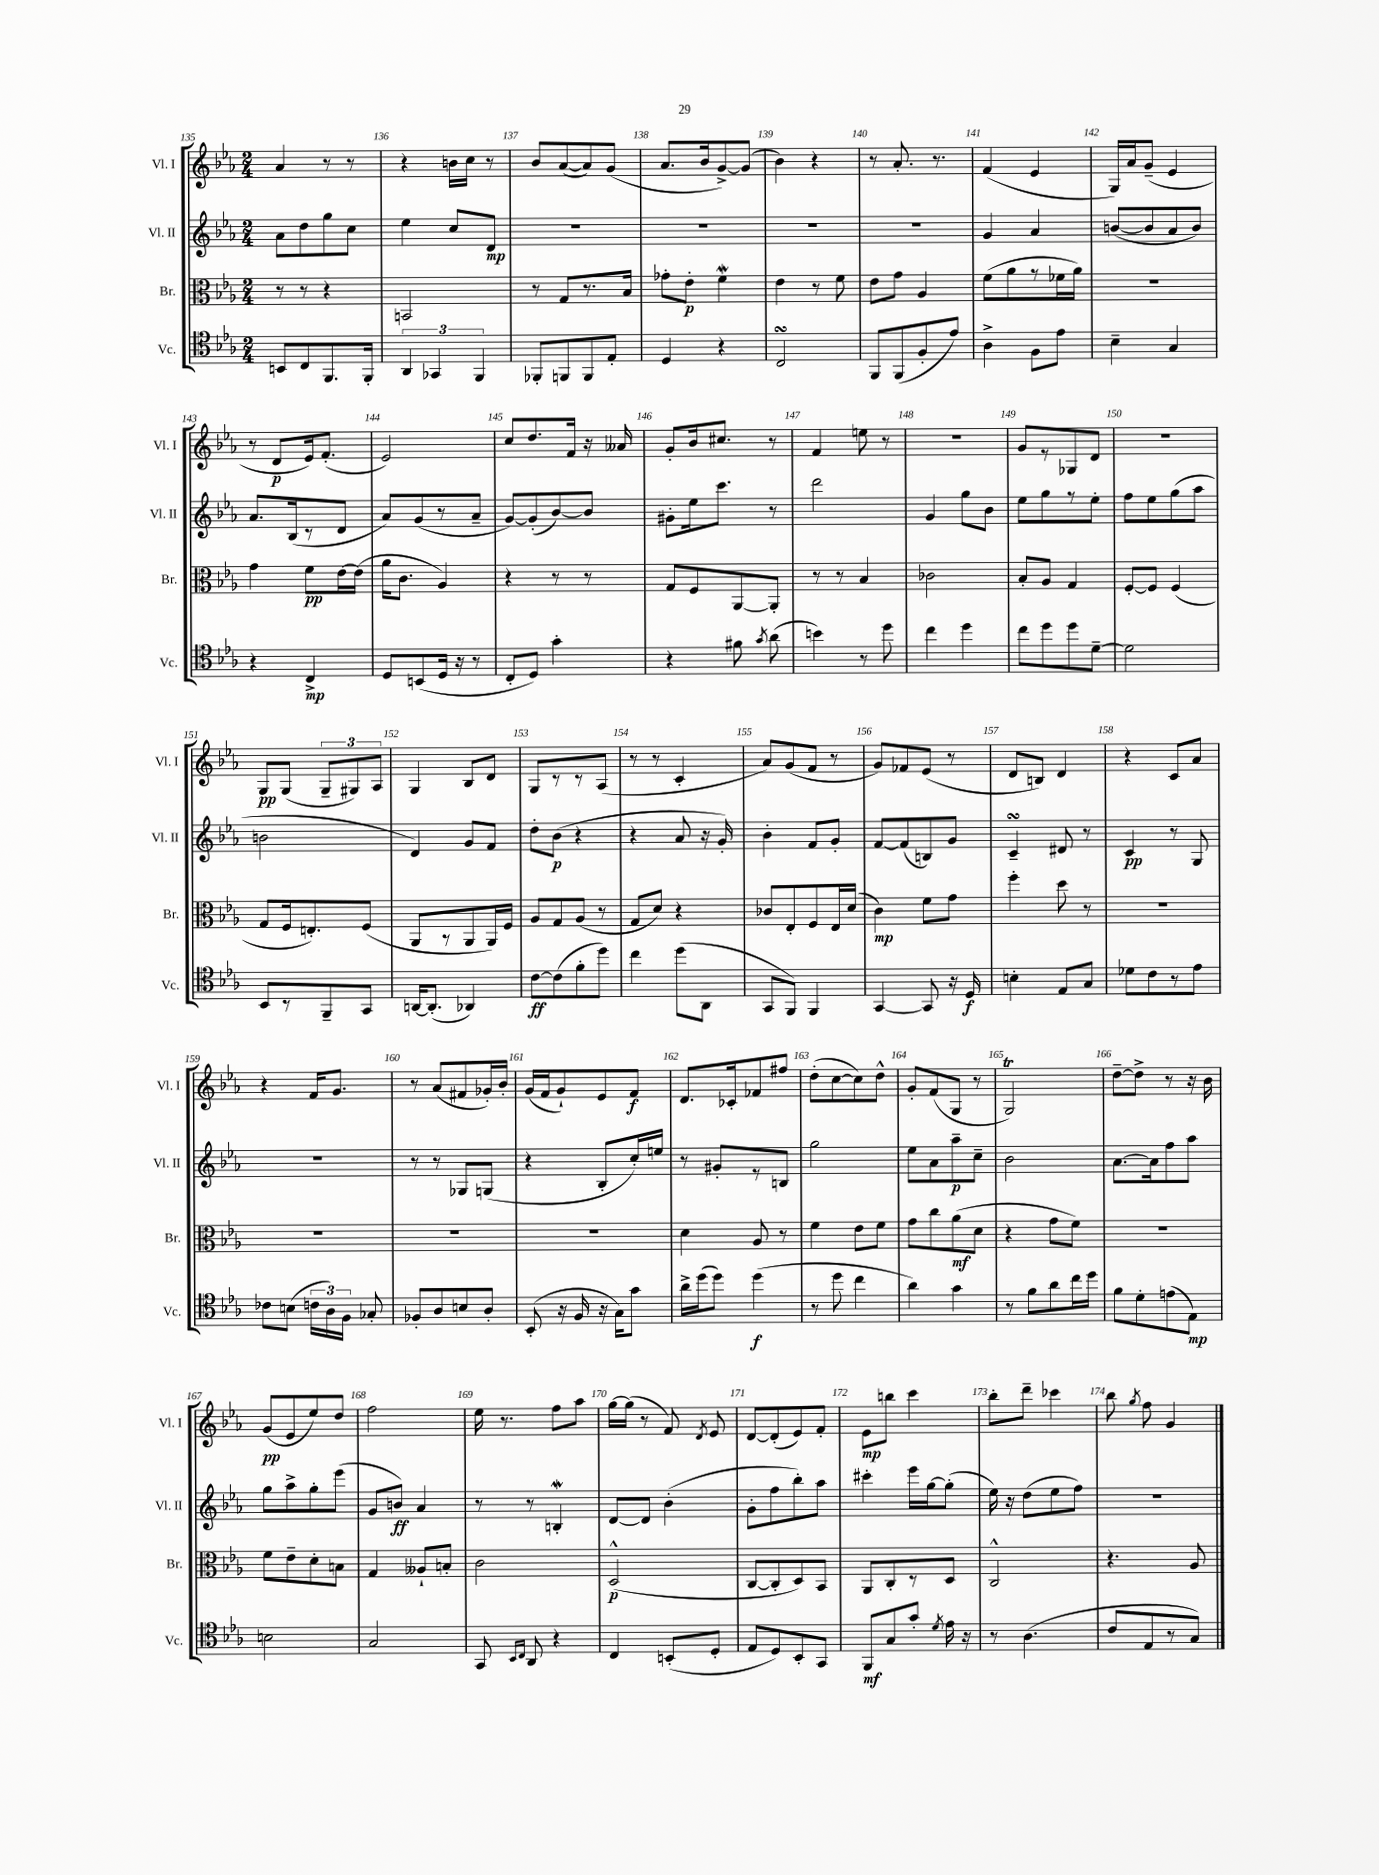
<<
\new StaffGroup <<
\new Staff = "s0" \with { instrumentName = "Vl. I" shortInstrumentName = "Vl. I" } {
    \clef treble \key ees \major \numericTimeSignature \time 2/4
    \autoBeamOff aes'4 r8 r8 |
    r4 b'16[ c''16] r8 |
    bes'8[ aes'8~( aes'8) g'8]( |
    aes'8.[ bes'16 g'8~->) g'8]( |
    bes'4) r4 |
    r8 aes'8.-. r8. |
    f'4( ees'4 |
    g16[) aes'16 g'8]--( ees'4 |
    r8 d'8[\p ees'16) f'8.]-.( |
    ees'2) |
    c''8[ d''8. f'16] r16 aeses'16 |
    g'8[-. bes'16 cis''8.] r8 |
    f'4 e''8 r8 |
    R2 |
    g'8[ r8 ges8 d'8] |
    r2 |
    g8[\pp g8]( \tuplet 3/2 { g8[-- gis8) aes8] } |
    g4 bes8[ d'8] |
    g8[ r8 r8 aes8]( |
    r8 r8 c'4-. |
    aes'8[) g'8( f'8] r8 |
    g'8[) fes'8 ees'8]( r8 |
    d'8[ b8]) d'4 |
    r4 c'8[ aes'8] |
    r4 f'16[ g'8.] |
    r8 aes'8[( fis'8 ges'16-.) bes'16]-. |
    g'16[( f'16 g'8-!) ees'8 f'8]\f |
    d'8.[ ces'16-. fes'8 fis''8] |
    d''8[-.( c''8~ c''8) d''8]-^ |
    g'8[-. f'8( g8] r8 |
    g2\trill) |
    d''8[~-- d''8]-> r8 r16 bes'16 |
    g'8[\pp( ees'8 ees''8) d''8] |
    f''2 |
    ees''16 r8. f''8[ aes''8] |
    g''16[~ g''16]( r8 f'8) \acciaccatura { d'8 } ees'8 |
    d'8[~ d'8-.( ees'8) f'8]-. |
    ees'8[\mp b''8] c'''4 |
    bes''8[-. d'''8]-- ces'''4 |
    bes''8 \acciaccatura { g''8 } f''8 g'4 \bar "|." |
}
\new Staff = "s1" \with { instrumentName = "Vl. II" shortInstrumentName = "Vl. II" } {
    \clef treble \key ees \major \numericTimeSignature \time 2/4
    \autoBeamOff aes'8[ d''8 g''8 c''8] |
    ees''4 c''8[ d'8]\mp |
    R2 |
    R2 |
    R2 |
    R2 |
    g'4 aes'4 |
    b'8[~( b'8 aes'8 b'8]) |
    aes'8.[ bes16( r8 d'8] |
    aes'8[) g'8( r8 aes'8]-- |
    g'8[~) g'8-.( bes'8~) bes'8] |
    gis'8[-. ees''16 c'''8.] r8 |
    d'''2 |
    g'4 g''8[ bes'8] |
    ees''8[ g''8 r8 ees''8]-. |
    f''8[ ees''8 g''8( aes''8] |
    b'2 |
    d'4) g'8[ f'8] |
    d''8[-. bes'8]\p( r4 |
    r4 aes'8 r16 g'16-.) |
    bes'4-. f'8[ g'8]-. |
    f'8[~ f'8( b8) g'8] |
    c'4--\turn dis'8 r8 |
    c'4\pp r8 g8 |
    r2 |
    r8 r8 ges8[ g8]( |
    r4 bes8[-. c''16-.) e''16] |
    r8 gis'8[-. r8 b8] |
    g''2 |
    ees''8[ aes'8 aes''8--\p c''8]-- |
    bes'2 |
    aes'8.[~ aes'16 f''8 aes''8] |
    g''8[ aes''8-> g''8-. ees'''8]( |
    g'8[ b'8]\ff) aes'4 |
    r8 r8 b4-.\mordent |
    d'8[~ d'8] bes'4-.( |
    g'8[-. f''8 bes''8-.) aes''8] |
    cis'''4-. ees'''16[ g''16~ g''8]-.( |
    ees''16) r16 d''8[( ees''8 f''8]) |
    r2 \bar "|." |
}
\new Staff = "s2" \with { instrumentName = "Br." shortInstrumentName = "Br." } {
    \clef alto \key ees \major \numericTimeSignature \time 2/4
    \autoBeamOff r8 r8 r4 |
    b,2 |
    r8 g8[ r8. bes16] |
    ges'8[-. ees'8]-.\p f'4\mordent |
    ees'4 r8 f'8 |
    ees'8[ g'8] aes4 |
    f'8[( aes'8 r8 fes'16 aes'16]) |
    R2 |
    g'4 f'8[\pp ees'16~ ees'16]( |
    aes'16[ c'8.] aes4) |
    r4 r8 r8 |
    g8[ f8 aes,8~ aes,8]-. |
    r8 r8 bes4 |
    ces'2 |
    bes8[-. aes8] g4 |
    f8[~-. f8] f4( |
    g8[ f16 e8.-.) f8]( |
    aes,8[ r8 aes,8 aes,16) f16] |
    aes8[ g8 aes8]( r8 |
    g8[ d'8]) r4 |
    ces'8[ ees8-. f8 ees16 d'16]( |
    c'4\mp) f'8[ g'8] |
    f''4-. d''8 r8 |
    R2 |
    R2 |
    R2 |
    R2 |
    d'4 aes8 r8 |
    f'4 ees'8[ f'8] |
    g'8[ c''8 aes'8\mf( d'8] |
    r4 g'8[ f'8]) |
    R2 |
    f'8[ ees'8-- d'8-. b8] |
    g4 aeses8[-! b8]-. |
    c'2 |
    d2-^\p( |
    c8[~ c8-. d8) bes,8] |
    aes,8[ c8-. r8 d8] |
    c2-^ |
    r4. aes8 \bar "|." |
}
\new Staff = "s3" \with { instrumentName = "Vc." shortInstrumentName = "Vc." } {
    \clef tenor \key ees \major \numericTimeSignature \time 2/4
    \autoBeamOff b,8[ c8 f,8. f,16]-. |
    \tuplet 3/2 { aes,4 ges,4 f,4 } |
    fes,8[-. f,8 f,8 ees8]-. |
    d4 r4 |
    c2\turn |
    f,8[ f,8( f8-. ees'8]) |
    aes4-> f8[ ees'8] |
    bes4-- g4 |
    r4 c4->\mp |
    d8[ b,8( d16] r16 r8 |
    c8[-. d8]) g'4-. |
    r4 fis'8 \acciaccatura { g'8 } aes'8( |
    b'4) r8 d''8 |
    c''4 d''4 |
    c''8[ d''8 d''8 d'8]~-- |
    d'2 |
    bes,8[ r8 f,8-- g,8] |
    a,16[~ a,8.]-.( aes,4) |
    c'8[~\ff c'8( f'8-. d''8]) |
    c''4 d''8[( aes,8] |
    g,8[ f,8]) f,4 |
    g,4~ g,8 r16 d16\f |
    b4-. ees8[ g8] |
    des'8[ c'8 r8 ees'8] |
    ces'8[ b8]( \tuplet 3/2 { c'16[ aes16) f16] } ges8-. |
    fes8[-. aes8 b8 aes8]-. |
    bes,8-.( r16 f16 r16 g16[) g'8] |
    aes'16[-> d''16( d''8]) d''4\f( |
    r8 d''8 c''4 |
    aes'4) g'4 |
    r8 f'8[ aes'8 c''16 d''16] |
    f'8[ d'8-. e'8( ees8]\mp) |
    b2 |
    g2 |
    g,8 \grace { bes,16[ c16] } aes,8 r4 |
    c4 b,8[-.( d8]-. |
    ees8[ d8) bes,8-. g,8] |
    f,8[\mf g8 g'8]-. \acciaccatura { d'8 } ees'16 r16 |
    r8 aes4.( |
    c'8[ ees8 r8 g8]) \bar "|." |
}
>>
>>
\layout { \context { \Score currentBarNumber = #135 \override BarNumber.break-visibility = ##(#f #t #t) barNumberVisibility = #all-bar-numbers-visible } }
